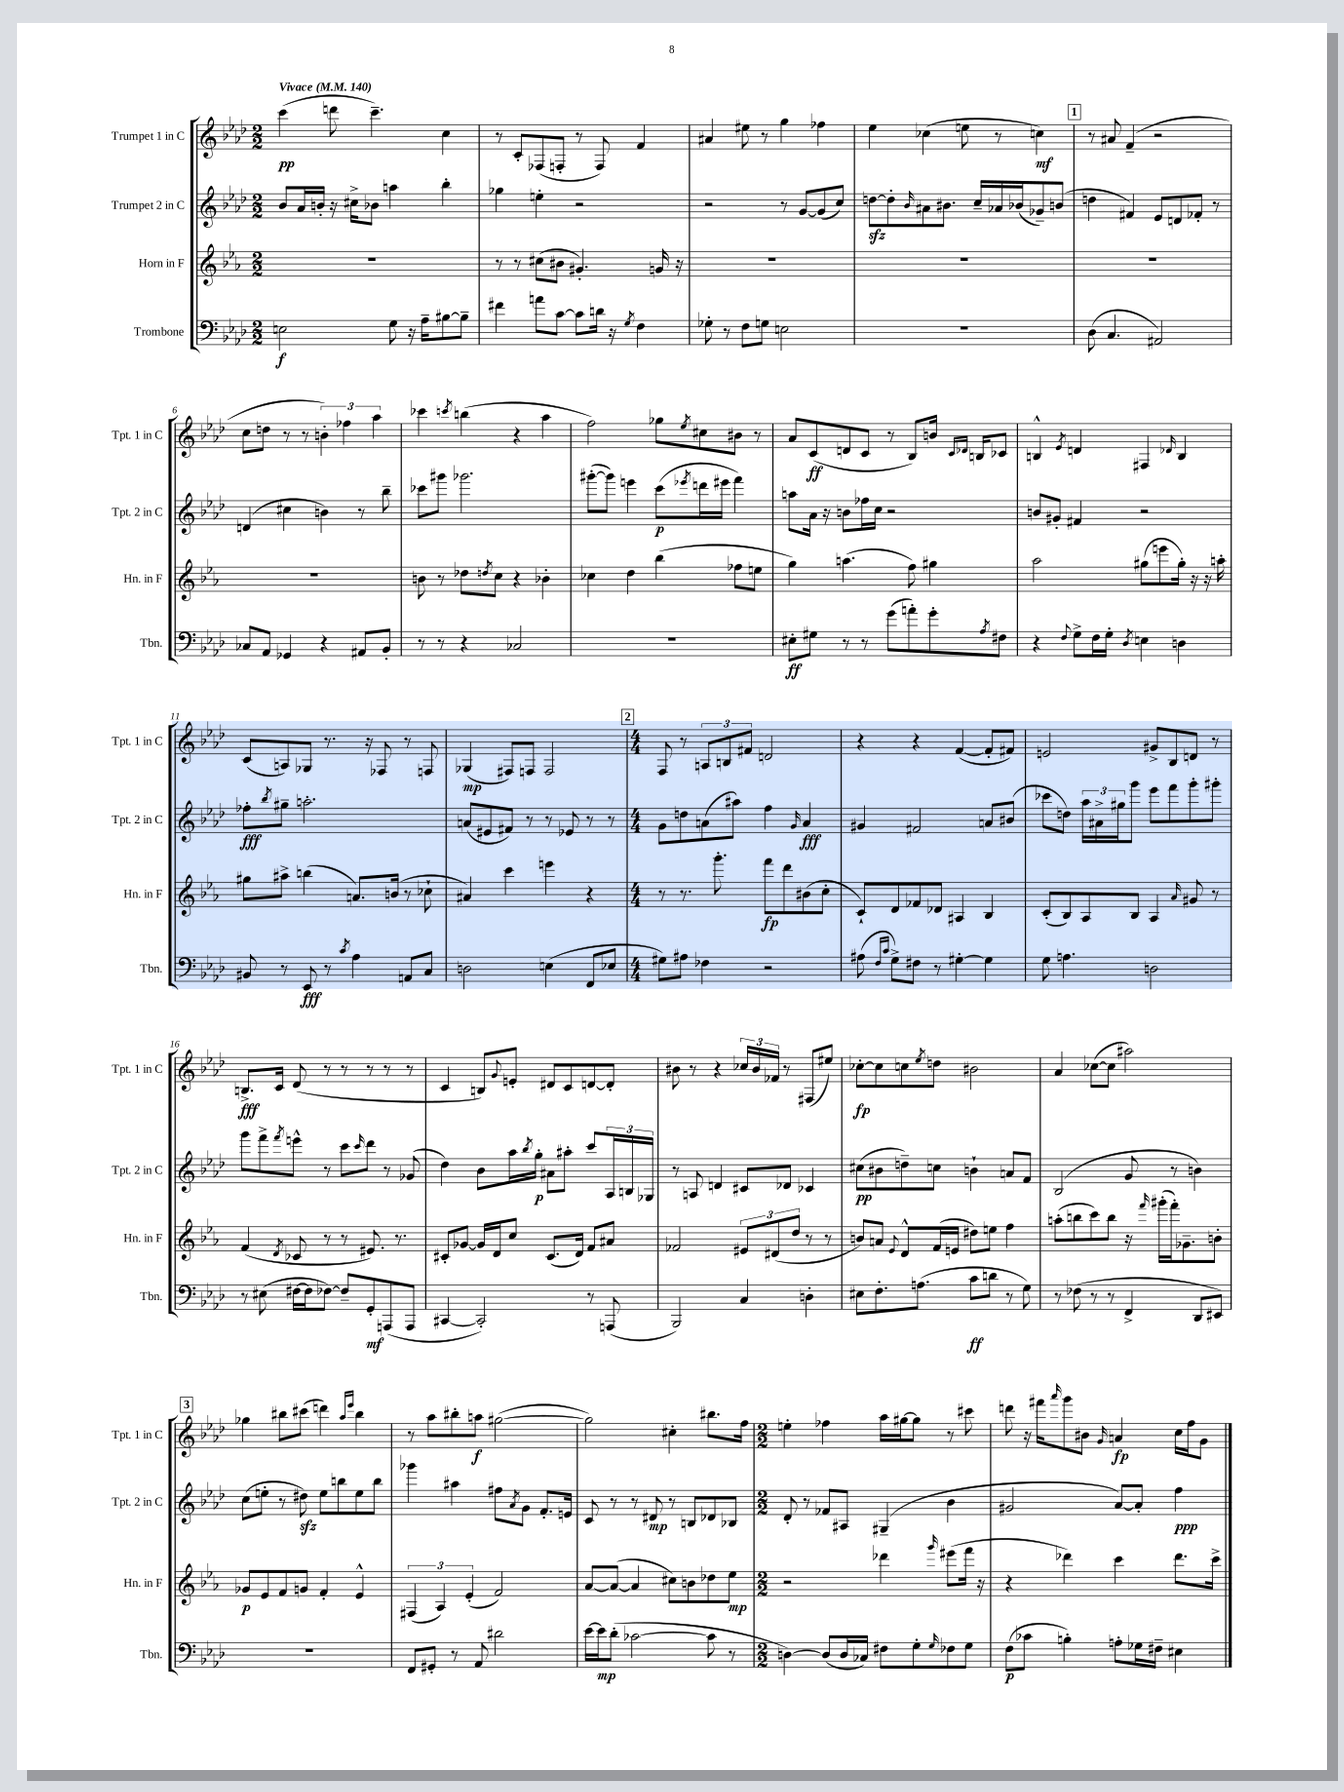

**kern	**dynam	**kern	**dynam	**kern	**dynam	**kern	**dynam
*part4	*part4	*part3	*part3	*part2	*part2	*part1	*part1
*staff4	*staff4	*staff3	*staff3	*staff2	*staff2	*staff1	*staff1
*I"Trombone	*	*I"Horn in F	*	*I"Trumpet 2 in C	*	*I"Trumpet 1 in C	*
*I'Tbn.	*	*I'Hn. in F	*	*I'Tpt. 2 in C	*	*I'Tpt. 1 in C	*
*clefF4	*	*clefG2	*	*clefG2	*	*clefG2	*
*k[b-e-a-d-]	*	*k[b-e-a-]	*	*k[b-e-a-d-]	*	*k[b-e-a-d-]	*
*M2/2	*	*M2/2	*	*M2/2	*	*M2/2	*
*MM140	*	*MM140	*	*MM140	*	*MM140	*
=1	=1	=1	=1	=1	=1	=1	=1
!	!	!	!	!	!	!LO:TX:a:B:t=Vivace	!
2En\	f	1r	.	8b-/L	.	(4ccc\	pp
.	.	.	.	16a-/L	.	.	.
.	.	.	.	16bn'/JJ	.	.	.
.	.	.	.	16r	.	8dddn\	.
.	.	.	.	16cc#X^\KL	.	.	.
.	.	.	.	8b-X\J	.	4.ccc~\)	.
8G\	.	.	.	4aan\	.	.	.
16r	.	.	.	.	.	.	.
16A-~\KL	.	.	.	.	.	.	.
[8B#X\	.	.	.	4bb-'\	.	4cc\	.
8B#~\J]	.	.	.	.	.	.	.
=2	=2	=2	=2	=2	=2	=2	=2
4f#X\	.	8r	.	4gg-X\	.	8r	.
.	.	8r	.	.	.	8c'/L	.
8an\L	.	(8cc#X\L	.	4een'\	.	(8F-X/	.
[8c\J	.	8b#X\J	.	.	.	8Fn'/J	.
8c\L]	.	4.g#X'/)	.	2r	.	8r	.
16dn\Jk	.	.	.	.	.	8F/)	.
16r	.	.	.	.	.	.	.
8qG/	.	.	.	.	.	.	.
4F\	.	.	.	.	.	4f/	.
.	.	16gn/	.	.	.	.	.
.	.	16r	.	.	.	.	.
=3	=3	=3	=3	=3	=3	=3	=3
8G-X'\	.	1r	.	2r	.	4a#X/	.
8r	.	.	.	.	.	.	.
8F\L	.	.	.	.	.	8ee#X\	.
8Gn\J	.	.	.	.	.	8r	.
2En\	.	.	.	8r	.	4gg\	.
.	.	.	.	[8g/L	.	.	.
.	.	.	.	(8g/]	.	4ff-X\	.
.	.	.	.	8cc/J)	.	.	.
=4	=4	=4	=4	=4	=4	=4	=4
1r	.	1r	.	[8ddnzz\L	.	4ee-\	.
.	.	.	.	8dd'\]	.	.	.
.	.	.	.	16qqb-/	.	.	.
.	.	.	.	8a#X\	.	(4cc-X\	.
.	.	.	.	8.b#X\J	.	.	.
.	.	.	.	.	.	8een\	.
.	.	.	.	16cc~/LL	.	.	.
.	.	.	.	16a-X/	.	8r	.
.	.	.	.	(16b-X/J	.	.	.
.	.	.	.	8g-X~/)	.	4ccn\)	mf
.	.	.	.	(8bn/J	.	.	.
!!LO:REH:place=s1:t=1
=5	=5	=5	=5	=5	=5	=5	=5
(8D-\	.	1r	.	4ddn\	.	8r	.
4.C/	.	.	.	.	.	8a#X/	.
.	.	.	.	4f#X/)	.	(4f~/	.
2AA#X/)	.	.	.	8e-/L	.	2r	.
.	.	.	.	8dn/	.	.	.
.	.	.	.	8f-X'/J	.	.	.
.	.	.	.	8r	.	.	.
!!LO:LB:g=z
=6	=6	=6	=6	=6	=6	=6	=6
8C-X/L	.	1r	.	(4dn/	.	8cc\L	.
8AA-/J	.	.	.	.	.	8ddn\J	.
4GG-X/	.	.	.	4cc#X\	.	8r	.
.	.	.	.	.	.	8r	.
4r	.	.	.	4bn\)	.	6bn'\)	.
.	.	.	.	.	.	6ff-X\	.
8AA#X/L	.	.	.	8r	.	.	.
.	.	.	.	.	.	6aa-\	.
8BB-'/J	.	.	.	8bb-~\	.	.	.
=7	=7	=7	=7	=7	=7	=7	=7
8r	.	8bn\	.	8ccc-X\L	.	4ccc-X\	.
8r	.	8r	.	8ggg#X\J	.	.	.
.	.	.	.	.	.	8qcccn/	.
4r	.	8dd-X\L	.	2.ggg-X\	.	(4bbn\	.
.	.	8qddn/	.	.	.	.	.
.	.	8cc\J	.	.	.	.	.
2C-X/	.	4r	.	.	.	4r	.
.	.	4b-X'\	.	.	.	4aa-\	.
=8	=8	=8	=8	=8	=8	=8	=8
1r	.	4cc-X\	.	([8ggg#X'\L	.	2ff\)	.
.	.	.	.	8ggg#\J])	.	.	.
.	.	4dd\	.	4eeen\	.	.	.
.	.	(4bb-\	.	(8ccc\L	p	8gg-X\L	.
.	.	.	.	8qeee-X/	.	8qee-/	.
.	.	.	.	16dddn\L	.	8cc#X\	.
.	.	.	.	16eee#X\JJ	.	.	.
.	.	8ff-X\L	.	4fff\)	.	8b#X\J	.
.	.	8een\J	.	.	.	8r	.
=9	=9	=9	=9	=9	=9	=9	=9
8E#X'\L	ff	4gg\)	.	8aan\L	.	8a-/L	.
8G#X\J	.	.	.	16a-\Jk	.	(8c/	ff
.	.	.	.	16r	.	.	.
8r	.	(4.aan\	.	8bn\L	.	8dn/	.
8r	.	.	.	16ff-X\L	.	8c/J	.
.	.	.	.	16cc\JJ	.	.	.
(8g\L	.	.	.	2r	.	8r	.
8an'\)	.	8ff\)	.	.	.	8B-/L)	.
8g'\	.	4gg#X\	.	.	.	16bn/Jk	.
.	.	.	.	.	.	16qqc/LL	.
.	.	.	.	.	.	16qqd-X/JJ	.
.	.	.	.	.	.	16Bn/KL	.
8qA-/	.	.	.	.	.	.	.
8F#X\J	.	.	.	.	.	8c-X/J	.
=10	=10	=10	=10	=10	=10	=10	=10
4r	.	2aa-\	.	8bn/L	.	4Bn^^/	.
.	.	.	.	8g#X'/J	.	.	.
8qqF/	.	.	.	.	.	8qe-/	.
8G^\L	.	.	.	4f#X/	.	4dn/	.
16F\L	.	.	.	.	.	.	.
16G'\JJ	.	.	.	.	.	.	.
8qD-/	.	.	.	.	.	.	.
4En\	.	(8gg#X\L	.	2r	.	4F#X/	.
.	.	8eeen\	.	.	.	.	.
.	.	.	.	.	.	16qqd-X/	.
4Dn\	.	16gg#'\Jk)	.	.	.	4B/	.
.	.	16r	.	.	.	.	.
.	.	16r	.	.	.	.	.
.	.	16aan'\	.	.	.	.	.
!!LO:LB:g=z
=11	=11	=11	=11	=11	=11	=11	=11
8BB#X/	.	8gg#X\L	.	8ff-X'\L	fff	(8c/L	.
.	.	.	.	8qbb-/	.	.	.
8r	.	8aa#X^\J	.	8gg#X~\J	.	8An/)	.
8EE-/	fff	(4bbn\	.	2.aan'\	.	8G-X/J	.
8r	.	.	.	.	.	8.r	.
8qc/	.	.	.	.	.	.	.
4A-\	.	8.an/L)	.	.	.	.	.
.	.	.	.	.	.	16r	.
.	.	.	.	.	.	8F-X/	.
.	.	(16bn/Jk	.	.	.	.	.
8AAn/L	.	8r	.	.	.	8r	.
8C/J	.	8cc-X`\	.	.	.	8Fn/	.
=12	=12	=12	=12	=12	=12	=12	=12
2Dn\	.	4a#X/)	.	(8an/L	.	(4G-X/	mp
.	.	.	.	8e#X/	.	.	.
.	.	4ccc\	.	8f#X/J)	.	8F#X/L)	.
.	.	.	.	8r	.	8Fn/J	.
(4En\	.	4eeen\	.	8r	.	2F/	.
.	.	.	.	8e-X/	.	.	.
8FF/L	.	4r	.	8r	.	.	.
8E-X/J	.	.	.	8r	.	.	.
!!LO:REH:place=s1:t=2
=13	=13	=13	=13	=13	=13	=13	=13
*M4/4	*	*M4/4	*	*M4/4	*	*M4/4	*
8G#X\L)	.	8r	.	8g\L	.	8F/	.
8A#X\J	.	8.r	.	8ddn\	.	8r	.
4F-X\	.	.	.	(8an\	.	12An/L	.
.	.	8.ggg'\	.	.	.	.	.
.	.	.	.	.	.	12Bn/	.
.	.	.	.	8aa#X\J)	.	.	.
.	.	.	.	.	.	12f#X/J	.
2r	.	8fff\L	fp	4ff\	.	2dn/	.
.	.	8ddd\	.	.	.	.	.
.	.	.	.	16qqg/	.	.	.
.	.	(8b#X\	.	4a/	fff	.	.
.	.	8cc'\J	.	.	.	.	.
=14	=14	=14	=14	=14	=14	=14	=14
(8A#X\	.	8c`/L)	.	4g#X/	.	4r	.
16qqF/LL	.	.	.	.	.	.	.
16qqc/JJ	.	.	.	.	.	.	.
8G^\L)	.	8d/	.	.	.	.	.
8F#X\J	.	8f-X/	.	2f#X/	.	4r	.
8r	.	8d-X/J	.	.	.	.	.
[4G#X'\	.	4A#X/	.	.	.	([4f/	.
4G#\]	.	4B-/	.	8an/L	.	8f'/L]	.
.	.	.	.	(8b#X/J	.	8f#X/J)	.
=15	=15	=15	=15	=15	=15	=15	=15
8G\	.	(8c'/L	.	8ccc-X\L	.	2en/	.
4.An\	.	8B-/)	.	8ddn\J)	.	.	.
.	.	8A-/	.	24aa-\LL	.	.	.
.	.	.	.	24a#X^\	.	.	.
.	.	.	.	24gg#X\J	.	.	.
.	.	8B-/J	.	8ggg\J	.	.	.
2Dn\	.	4A-/	.	8eee-\L	.	8g#X^/L	.
.	.	.	.	8fff\	.	8B-/	.
.	.	16qqa-/	.	.	.	.	.
.	.	8g#X/	.	8ggg'\	.	8dn/J	.
.	.	8r	.	8ggg#X'\J	.	8r	.
!!LO:LB:g=z
=16	=16	=16	=16	=16	=16	=16	=16
8r	.	(4f/	.	8ggg\L	.	8.Bn^/L	fff
(8E#X\	.	.	.	8fff^\	.	.	.
.	.	.	.	.	.	16c/Jk	.
.	.	8qd/	.	8qfff/	.	.	.
[16F#X\LL	.	8c-X/	.	8eeen^^\J	.	(8d-/	.
16F#\J]	.	.	.	.	.	.	.
[8F-X\J)	.	8r	.	8r	.	8r	.
8F-~/L]	.	8r	.	8ccc\L	.	8r	.
.	.	.	.	16qqccc/	.	.	.
8GG'/	mf	8.e#X/)	.	8ddd-\J	.	8r	.
(8AAAn/	.	.	.	8r	.	8r	.
.	.	8.r	.	.	.	.	.
8AAA/J	.	.	.	(8g-X/	.	8r	.
=17	=17	=17	=17	=17	=17	=17	=17
[4CC#X/	.	8c#X'/L	.	4dd-\)	.	4c/	.
.	.	[8g-X/J	.	.	.	.	.
2CC#'/])	.	16g-/LL]	.	8b-\L	.	8Bn/L)	.
.	.	16d/J	.	.	.	.	.
.	.	.	.	.	.	8qqg/	.
.	.	8cc/J	.	16aa-\L	.	8en'/J	.
.	.	.	.	8qbb-/	.	.	.
.	.	.	.	16gg'\JJ	p	.	.
.	.	(8.c#/L	.	8a#X\L	.	8d#X/L	.
.	.	.	.	8aa#X'\J	.	8c/	.
.	.	16d/Jk)	.	.	.	.	.
8r	.	8f/L	.	8ccc/L	.	[8dn/	.
(8AAAn/	.	8a#X/J	.	24A-/L	.	8d'/J]	.
.	.	.	.	24Bn/	.	.	.
.	.	.	.	24G-X/JJ	.	.	.
=18	=18	=18	=18	=18	=18	=18	=18
2BBB-/)	.	2f-X/	.	8r	.	8b#X\	.
.	.	.	.	8An/	.	8r	.
.	.	.	.	4dn/	.	4r	.
4C/	.	12e#X/L	.	8c#X/L	.	24cc-X/LL	.
.	.	.	.	.	.	24b#/	.
.	.	(12d#X/	.	.	.	24f-X/JJ	.
.	.	.	.	8d-X/J	.	8r	.
.	.	12dd/J	.	.	.	.	.
4Dn'\	.	8r	.	4c-X/	.	(8F#X/L	.
.	.	8r	.	.	.	8ee#X/J)	.
=19	=19	=19	=19	=19	=19	=19	=19
8E#X\L	.	8bn/L)	.	(8cc#X\L	pp	[8cc-X'\L	fp
8.F'\	.	8an/J	.	8b#X\	.	8cc-\]	.
.	.	8qqe-/	.	.	.	.	.
.	.	8d^^/L	.	8ddn~\)	.	8ccn\	.
(8.An\J	.	.	.	.	.	.	.
.	.	.	.	.	.	8qee-/	.
.	.	(16f/L	.	8ccn\J	.	8ddn\J	.
.	.	16en/JJ	.	.	.	.	.
8c\L	ff	8dd#X\L)	.	4bn`\	.	2b#X\	.
8dn\J	.	8een\J	.	.	.	.	.
8r	.	4ff\	.	8an/L	.	.	.
8G\)	.	.	.	8f/J	.	.	.
=20	=20	=20	=20	=20	=20	=20	=20
8r	.	(8aan'\L	.	(2B-/	.	4a-/	.
(8F-X\	.	8bbn\	.	.	.	.	.
8r	.	8ccc\)	.	.	.	([8cc-X\L	.
8r	.	8bb\J	.	.	.	8cc-\J]	.
4FF^/	.	16r	.	8g/	.	2aa#X\)	.
.	.	16qqfff/	.	.	.	.	.
.	.	(16ggg#X'\LL	.	.	.	.	.
.	.	16fff'\J)	.	8r	.	.	.
.	.	8.g-X~\	.	.	.	.	.
8DD-/L	.	.	.	4bn\)	.	.	.
8EE#X/J)	.	8bn'\J	.	.	.	.	.
!!LO:LB:g=z
!!LO:REH:place=s1:t=3
=21	=21	=21	=21	=21	=21	=21	=21
1r	.	8g-X/L	p	(8cc\L	.	4gg-X\	.
.	.	8e-/	.	8een'\J	.	.	.
.	.	8f/	.	8r	.	8bb#X\L	.
.	.	8gn/J	.	8dd#Xzz\)	.	(8ccc#X\J	.
.	.	4f'/	.	8ee\L	.	4dddn\)	.
.	.	.	.	8bbn\	.	.	.
.	.	.	.	.	.	16qqaa-/LL	.
.	.	.	.	.	.	16qqeee-/JJ	.
.	.	4e-^^/	.	8ee\	.	4bb#\	.
.	.	.	.	8bb\J	.	.	.
=22	=22	=22	=22	=22	=22	=22	=22
8FF/L	.	(6F#X/	.	4ggg-X\	.	8r	.
8GG#X'/J	.	.	.	.	.	8aa-\L	.
.	.	6A-/)	.	.	.	.	.
8r	.	.	.	4aa#X\	.	8bb#X'\	.
.	.	(6e-'/	.	.	.	.	.
8AA-/	.	.	.	.	.	8aan\J	f
2d#X\	.	2f/)	.	8ff#X\L	.	([2gg#X\	.
.	.	.	.	8qa-/	.	.	.
.	.	.	.	8g\J	.	.	.
.	.	.	.	8.f'/L	.	.	.
.	.	.	.	16en/Jk	.	.	.
=23	=23	=23	=23	=23	=23	=23	=23
[16e-\LL	.	[8a-/L	.	8c/	.	2gg#\])	.
16e-\J]	mp	.	.	.	.	.	.
(8d-'\J	.	(8a-/J_	.	8r	.	.	.
[2c-X\	.	4a-/]	.	8r	.	.	.
.	.	.	.	8d#X/	mp	.	.
.	.	8cc#X\L)	.	8r	.	4cc#X'\	.
.	.	8bn\	.	8Bn/L	.	.	.
8c-\]	.	8dd-X\	.	8d-X/	.	8.bb#X\L	.
8r	.	8ee-\J	mp	8B-X/J	.	.	.
.	.	.	.	.	.	16ff\Jk	.
=24	=24	=24	=24	=24	=24	=24	=24
*M2/2	*	*M2/2	*	*M2/2	*	*M2/2	*
[4Dn\)	.	2r	.	8d-'/	.	4een'\	.
.	.	.	.	8r	.	.	.
(8D/L]	.	.	.	8f-X/L	.	4ff-X\	.
16D/L	.	.	.	8A#X/J	.	.	.
16C-X/JJ)	.	.	.	.	.	.	.
8F#X\L	.	4ddd-X\	.	(4G#X~/	.	16aa-\LL	.
.	.	.	.	.	.	[16gg#X\J	.
8G'\	.	.	.	.	.	8gg#\J]	.
16qqG/	.	16qqggg/	.	.	.	.	.
8F-X\	.	(8eee#X\L	.	4b-\	.	8r	.
8G\J	.	16fff\Jk	.	.	.	8ccc#X\	.
.	.	16r	.	.	.	.	.
=25	=25	=25	=25	=25	=25	=25	=25
(8F\L	p	4r	.	2g#X/	.	8dddn\	.
8c-X\J	.	.	.	.	.	16r	.
.	.	.	.	.	.	16fff#X\KL	.
.	.	.	.	.	.	16qqaaa-/	.
4Bn'\)	.	4ddd-X\)	.	.	.	8ggg\	.
.	.	.	.	.	.	8b#X\J	.
.	.	.	.	.	.	16qqg/	.
8An'\L	.	4ccc\	.	[8a-/L)	.	4an/	fp
16G-X\L	.	.	.	8a-'/J]	.	.	.
16F#X~\JJ	.	.	.	.	.	.	.
4E#X\	.	8.ddd-\L	.	4ff\	ppp	16cc\LL	.
.	.	.	.	.	.	16ff\J	.
.	.	.	.	.	.	8g\J	.
.	.	16ccc^\Jk	.	.	.	.	.
==	==	==	==	==	==	==	==
*-	*-	*-	*-	*-	*-	*-	*-
